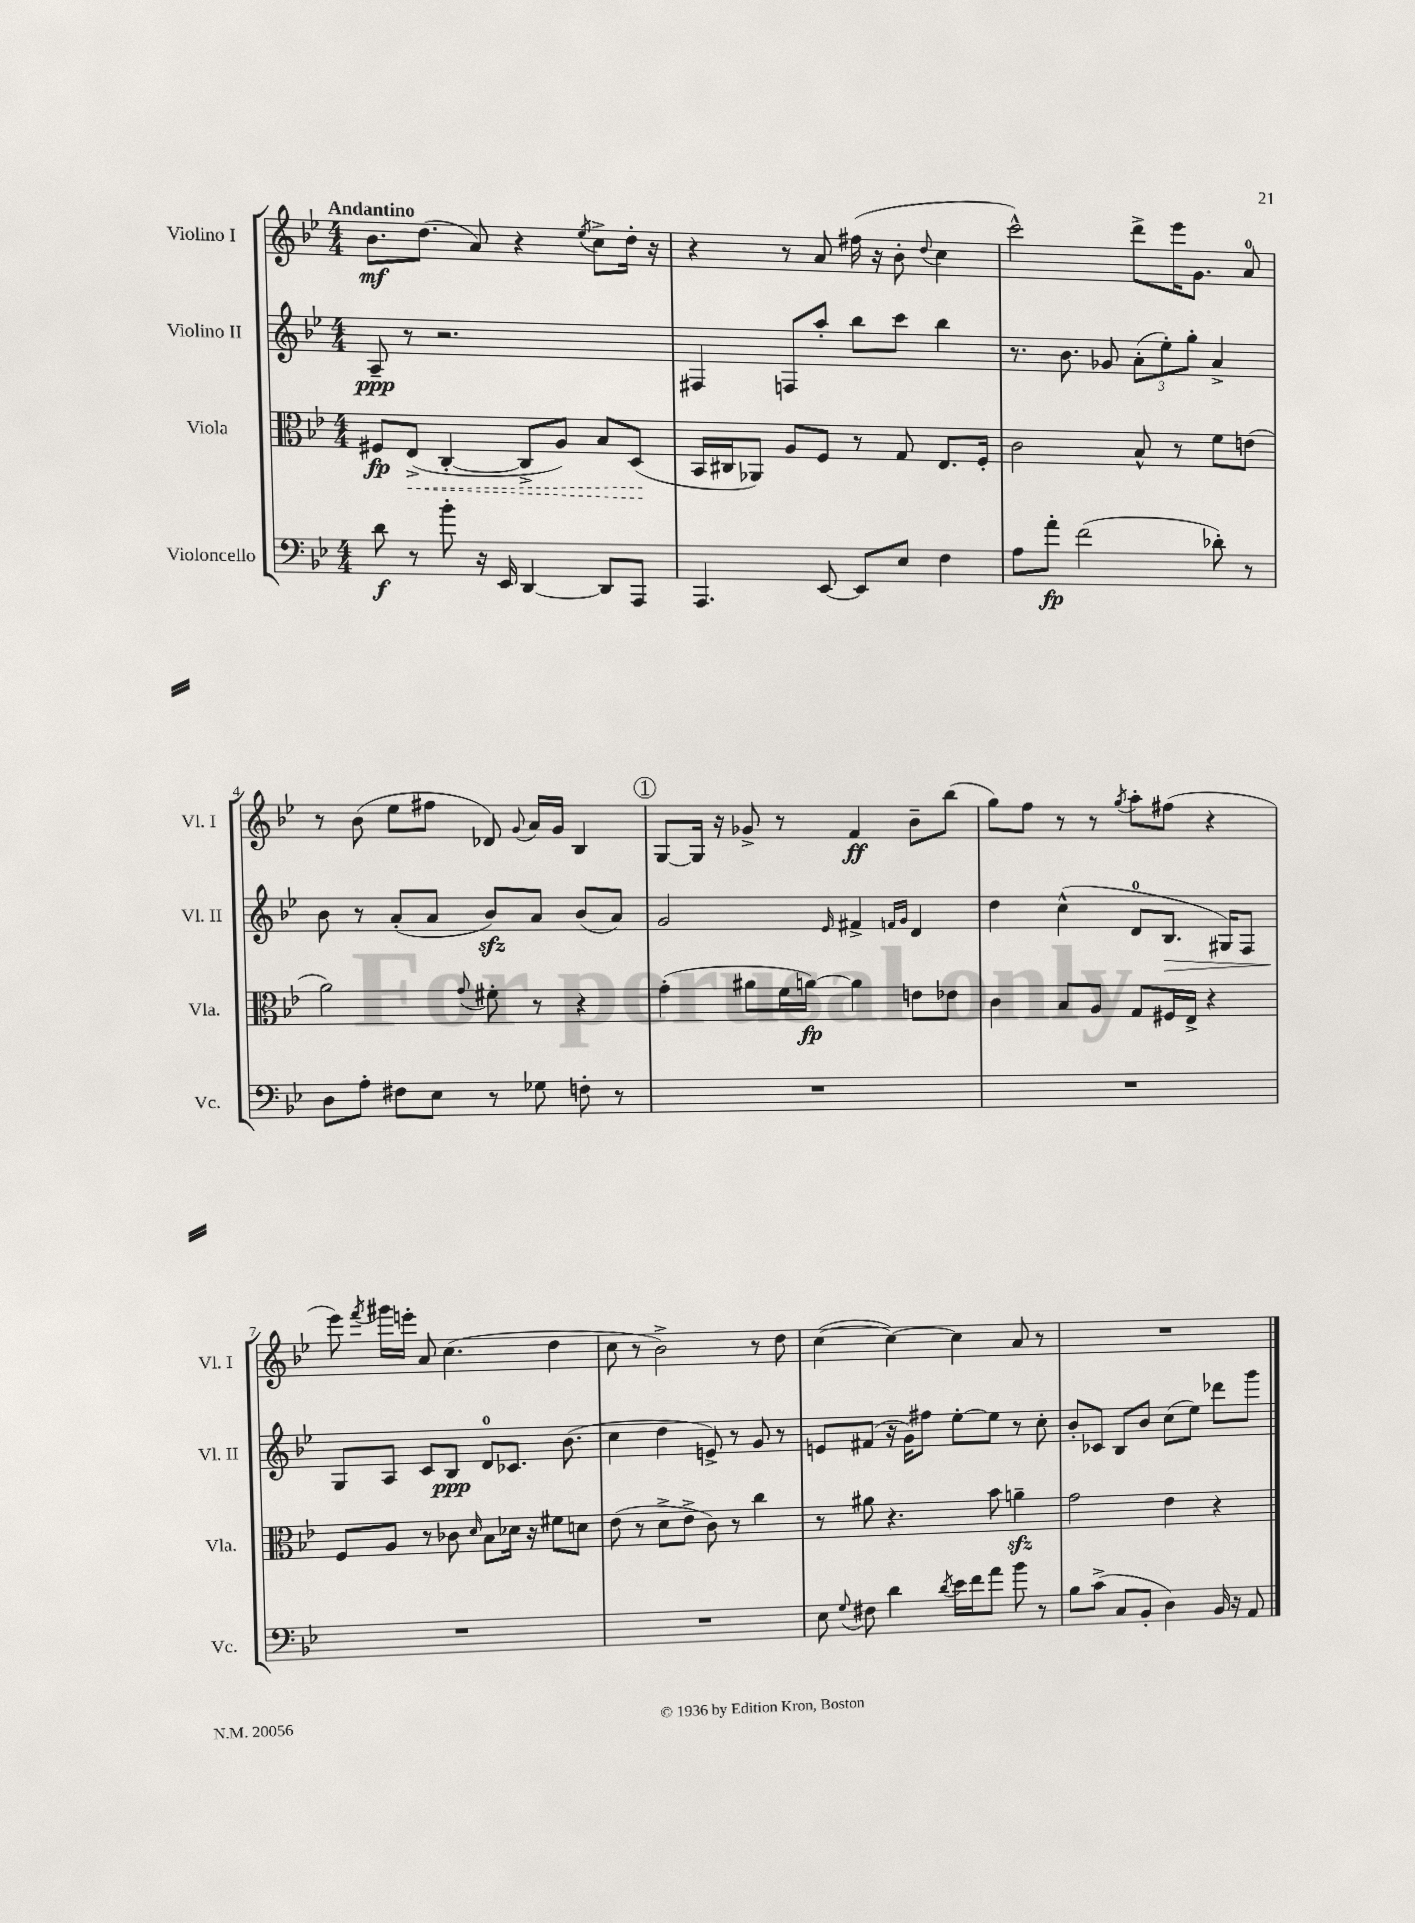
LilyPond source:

<<
\new StaffGroup <<
\new Staff = "s0" \with { instrumentName = "Violino I" shortInstrumentName = "Vl. I" } {
    \clef treble \key bes \major \numericTimeSignature \time 4/4 \tempo "Andantino"
    \autoBeamOff bes'8.[\mf d''8.]( a'8) r4 \acciaccatura { ees''8 } c''8[-> d''16]-. r16 |
    r4 r8 a'8 fis''16( r16 bes'8-. \appoggiatura { d''8 } c''4 |
    c'''2-^) d'''8[-> ees'''16 g'8.] a'8-0 |
    r8 bes'8( ees''8[ fis''8] des'8) \appoggiatura { g'8 } a'16[ g'16] bes4 |
    \mark \markup { \circle "1" } g8[~ g16] r16 ges'8-> r8 f'4\ff bes'8[-- bes''8]( |
    g''8[) f''8] r8 r8 \acciaccatura { g''8 } a''8[-. fis''8]( r4 |
    ees'''8) \acciaccatura { f'''8 } gis'''16[ e'''16]-. a'8 c''4.( d''4 |
    c''8 r8 bes'2->) r8 d''8 |
    c''4~( c''4~) c''4 a'8 r8 |
    R1 \bar "|." |
}
\new Staff = "s1" \with { instrumentName = "Violino II" shortInstrumentName = "Vl. II" } {
    \clef treble \key bes \major \numericTimeSignature \time 4/4
    \autoBeamOff a8--\ppp r8 r2. |
    fis4 f8[ a''8]-. bes''8[ c'''8] bes''4 |
    r8. bes'8. ges'8 \tuplet 3/2 { a'8[-.( ees''8-.) g''8]-. } a'4-> |
    bes'8 r8 a'8[-.( a'8] bes'8[\sfz) a'8] bes'8[( a'8]) |
    \mark \markup { \circle "1" } g'2 \grace { ees'16 } fis'4-> \grace { f'16[ g'16] } d'4 |
    d''4 c''4-^( d'8[-0 bes8.]\> gis16[) f8] |
    g8[\! a8] c'8[ bes8]\ppp d'8[-0 ces'8.] bes'8.( |
    c''4 d''4 e'8->) r8 g'8 r8 |
    e'8[ fis'8]( r16 g'16[) fis''8] ees''8[~-. ees''8] r8 c''8-. |
    bes'8[-. ces'8] bes8[ bes'8] c''8[( ees''8]) des'''8[ g'''8] \bar "|." |
}
\new Staff = "s2" \with { instrumentName = "Viola" shortInstrumentName = "Vla." } {
    \clef alto \key bes \major \numericTimeSignature \time 4/4
    \autoBeamOff fis8[\fp \once \override Hairpin.style = #'dashed-line ees8]->\<( c4~-. c8[-> a8]) bes8[ d8]\!( |
    bes,16[ cis16 aes,8]) a8[ f8] r8 g8 ees8.[ f16]-. |
    c'2 bes8-^ r8 f'8[ e'8]( |
    a'2) \appoggiatura { g'8 } fis'8-. r8 r4 |
    \mark \markup { \circle "1" } g'4-.( ais'8[ f'16 a'16]~\fp) a'4 e'8[ ees'8] |
    c'4 bes8[ a8] g8[ fis16 ees16]-> r4 |
    f8[ a8] r8 ces'8 \grace { d'16 } bes8[ des'16] r16 fis'8[ d'8] |
    ees'8( r8 d'8[-> ees'8]-> c'8) r8 c''4 |
    r8 ais'8 r4. bes'8 a'4--\sfz |
    g'2 ees'4 r4 \bar "|." |
}
\new Staff = "s3" \with { instrumentName = "Violoncello" shortInstrumentName = "Vc." } {
    \clef bass \key bes \major \numericTimeSignature \time 4/4
    \autoBeamOff d'8\f r8 bes'8-. r16 ees,16 d,4~ d,8[ a,,8] |
    a,,4. ees,8~ ees,8[ ees8] f4 |
    a8[ a'8]-.\fp f'2( des'8-.) r8 |
    d8[ a8]-. fis8[ ees8] r8 ges8 f8-. r8 |
    \mark \markup { \circle "1" } R1 |
    R1 |
    R1 |
    R1 |
    ees8 \appoggiatura { g8 } fis8 d'4 \acciaccatura { d'8 } ees'16[ f'16 a'8] bes'8 r8 |
    bes8[ c'8]->( c8[ bes,8]-. d4) bes,16 r16 a,8 \bar "|." |
}
>>
>>
